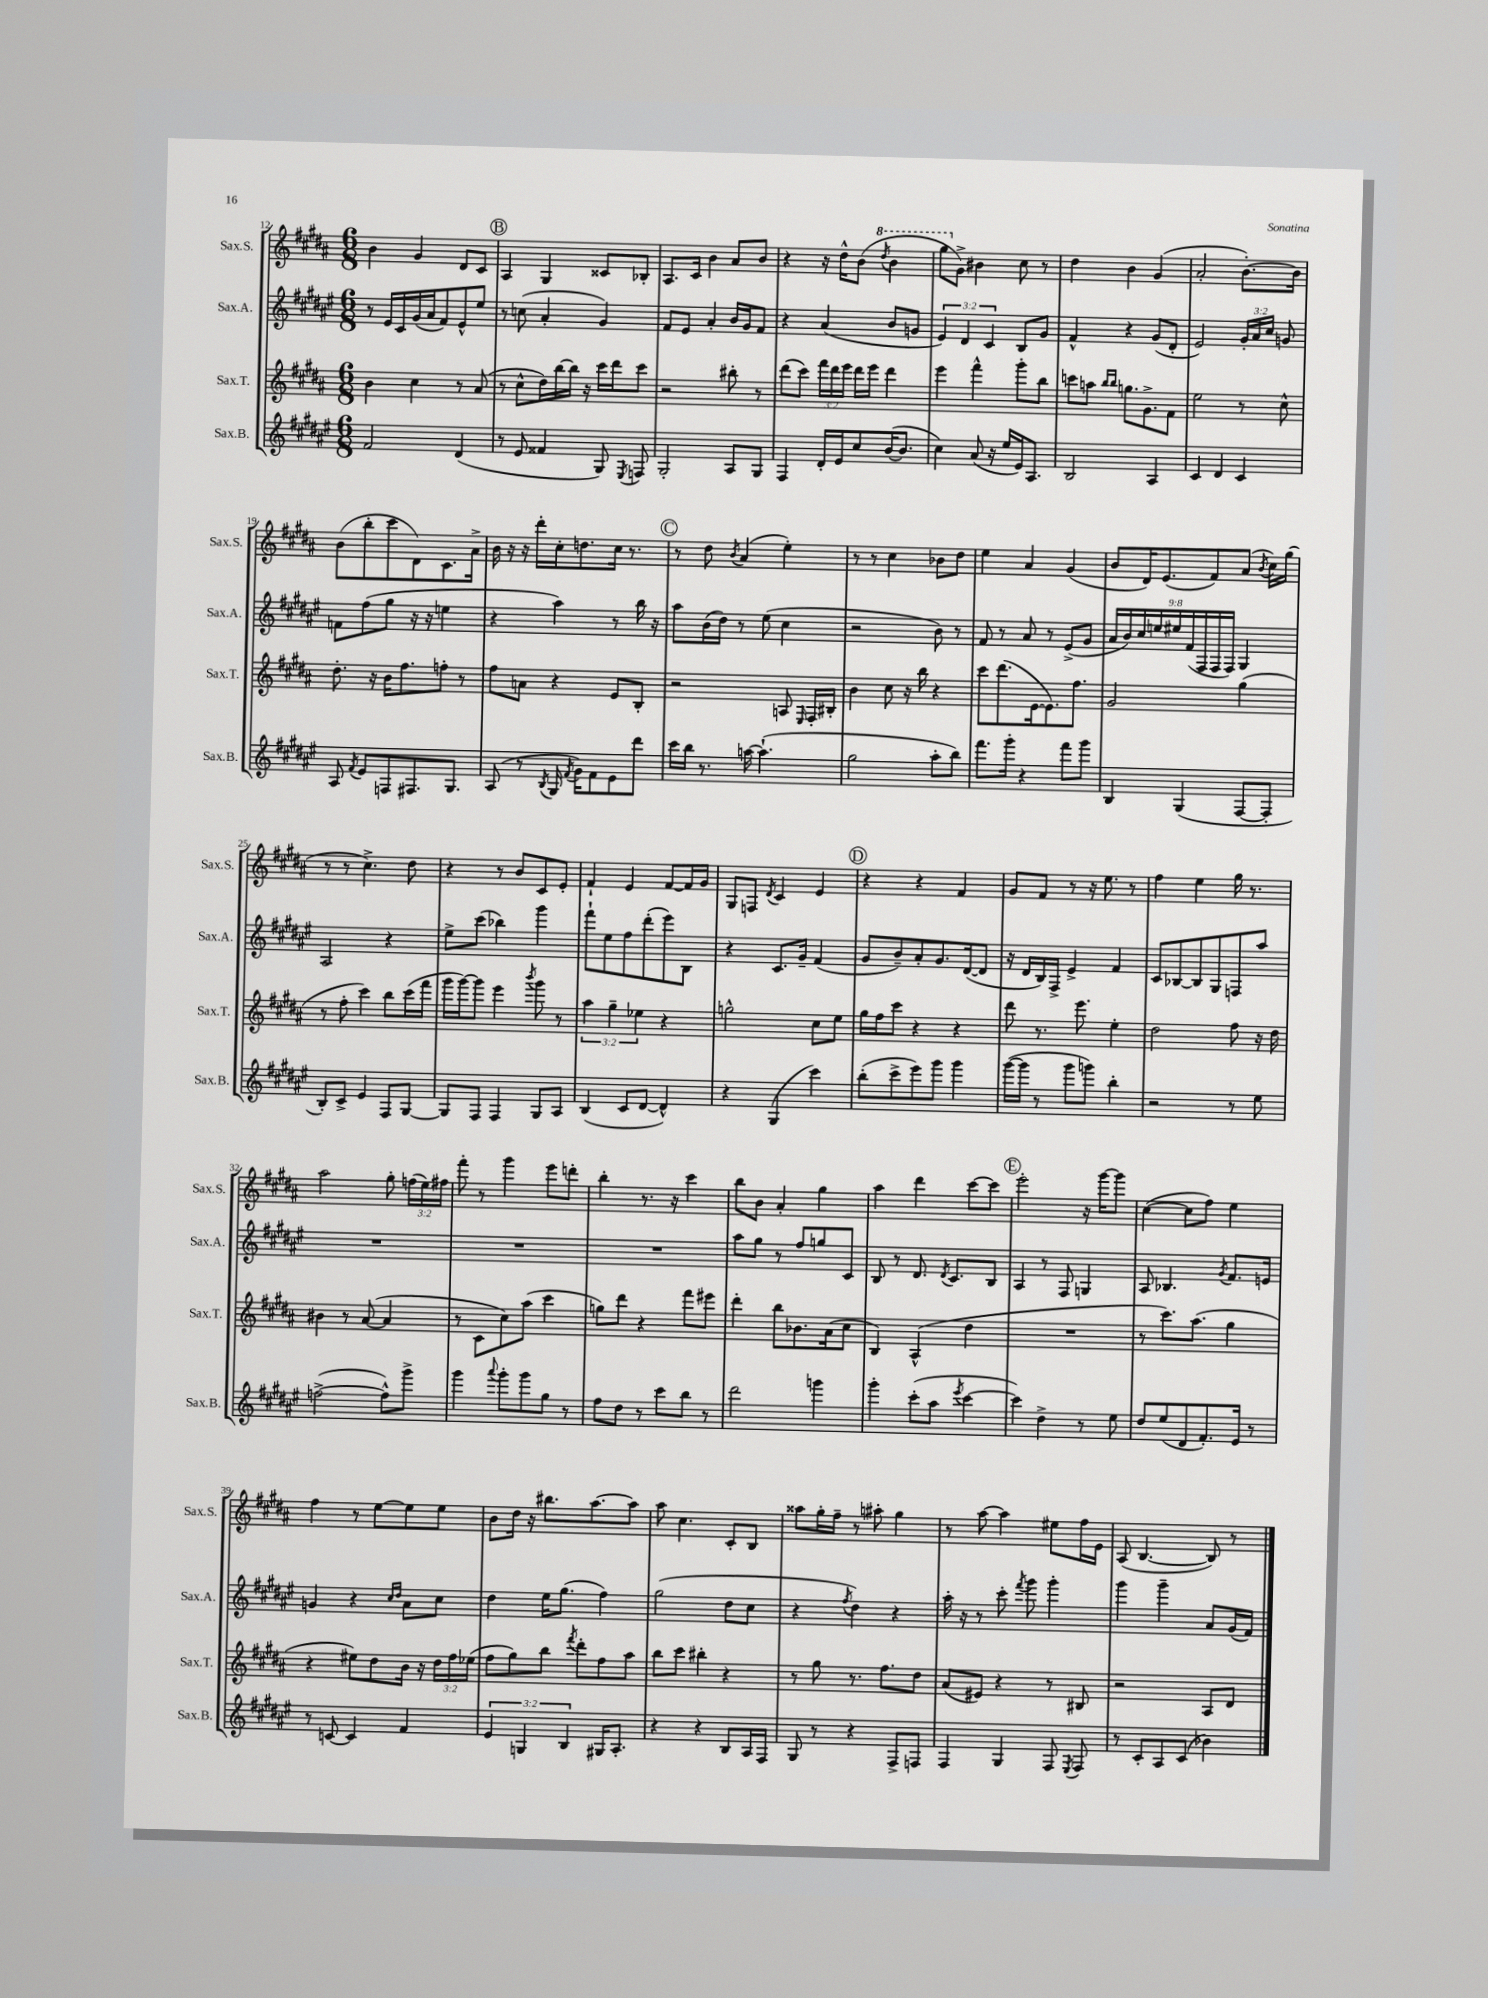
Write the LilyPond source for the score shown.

<<
\new StaffGroup <<
\new Staff = "s0" \with { instrumentName = "Sax.S." shortInstrumentName = "Sax.S." } {
    \clef treble \key b \major \numericTimeSignature \time 6/8 \override Staff.TupletNumber.text = #tuplet-number::calc-fraction-text
    \autoBeamOff b'4 gis'4 dis'8[ cis'8] |
    \mark \markup { \circle "B" } ais4 gis4 cisis'8[ bes8]-. |
    ais8.[ cis'16] b'4 ais'8[ b'8] |
    r4 r16 dis''16[-^ b'8]( \ottava #1 \acciaccatura { dis'''8 } b''4 |
    gis'''8[ \ottava #0 gis'8]->) bis'4 cis''8 r8 |
    dis''4 b'4 gis'4( |
    ais'2-. b'8.[~-.) b'16] |
    b'8[( b''8-. cis'''8 dis'8) cis'8. ais'16]-> |
    b'16 r16 r16 dis'''16[-. cis''16-. d''8. cis''16] r8. |
    \mark \markup { \circle "C" } r8 dis''8 \acciaccatura { b'8 } ais'4( e''4-.) |
    r8 r8 cis''4 bes'8[ dis''8] |
    e''4 ais'4 gis'4( |
    b'8[ dis'16) e'8.( fis'8) ais'8]( \acciaccatura { b'8 } cis''16[) gis''16]( |
    r8 r8 cis''4.->) dis''8 |
    r4 r8 b'8[ cis'8 e'8]-. |
    fis'4-! e'4 fis'8[~ fis'16 gis'16] |
    gis8[ f8] \acciaccatura { dis'8 } cis'4 e'4 |
    \mark \markup { \circle "D" } r4 r4 fis'4 |
    gis'8[ fis'8] r8 r16 e''8. r8 |
    fis''4 e''4 gis''16 r8. |
    ais''2 gis''8-. \tuplet 3/2 { f''16[( e''16) fis''16] } |
    fis'''8-. r8 gis'''4 e'''8[ d'''8]-. |
    b''4-. r8. r16 cis'''4 |
    b''8[ b'8] ais'4-. gis''4 |
    ais''4 dis'''4 cis'''8[~ cis'''8] |
    \mark \markup { \circle "E" } e'''2-. r16 gis'''16[~ gis'''8] |
    cis''4~( cis''8[ fis''8]) e''4 |
    fis''4 r8 e''8[~ e''8 e''8] |
    b'8[ dis''16] r16 bis''8.[ ais''8.~ ais''8] |
    ais''8 cis''4. cis'8[-. b8] |
    aisis''8[ gis''16-. fis''16]-- r8 ais''8-. gis''4 |
    r8 ais''8~ ais''4 eis''8[ fis''16 e'16] |
    ais8( b4.~ b8) r8 \bar "|." |
}
\new Staff = "s1" \with { instrumentName = "Sax.A." shortInstrumentName = "Sax.A." } {
    \clef treble \key fis \major \numericTimeSignature \time 6/8 \override Staff.TupletNumber.text = #tuplet-number::calc-fraction-text
    \autoBeamOff r8 eis'16[ cis'16 gis'16( ais'16 fis'8) eis'8-^ eis''8] |
    \mark \markup { \circle "B" } r8 c''8( ais'4-. gis'4) |
    fis'8[ eis'8] ais'4-. b'16[ gis'16 fis'8] |
    r4 ais'4( b'8[ g'8] |
    \tuplet 3/2 { eis'4) dis'4 cis'4 } b8[ gis'8] |
    fis'4-^ r4 gis'8[( dis'8]-. |
    eis'2) \tuplet 3/2 { gis'16[-. ais'16 cis''16] } g'8 |
    f'8[ fis''8( gis''8] r16 r16 e''4 |
    r4 ais''4) r8 b''16 r16 |
    \mark \markup { \circle "C" } ais''8[ b'16( dis''16]) r8 eis''8( cis''4 |
    r2 b'8) r8 |
    fis'8 r8 ais'8 r8 eis'8[->( gis'8] |
    \tuplet 9/8 { ais'16[ b'16) cis''16 e''16 eis''16 fis'16( fis16 fis16 fis16]) } gis4 |
    ais2 r4 |
    eis''8[-> cis'''8]( bes''4) gis'''4 |
    fis'''8[-! eis''8 fis''8 dis'''8-.( eis'''8) b8] |
    r4 cis'8.[ gis'16]-- fis'4( |
    \mark \markup { \circle "D" } gis'8[ b'8--) ais'8-. gis'8. dis'16~( dis'8] |
    r16 dis'16[ b16) fis16]-> eis'4-> fis'4 |
    cis'8[ bes8~ bes8 gis8 f8 ais''8] |
    R2. |
    R2. |
    R2. |
    ais''8[ gis''8] r8 fis''8[ g''8 cis'8] |
    b8 r8 dis'8. \acciaccatura { dis'8 } cis'8.[ b8] |
    \mark \markup { \circle "E" } ais4 r8 fis8 g4 |
    ais8 bes4. \acciaccatura { gis'8 } fis'8.[ e'16] |
    g'4 r4 \grace { cis''16[ dis''16] } ais'8[ cis''8] |
    dis''4 eis''16[ gis''8.]( fis''4) |
    gis''2( dis''8[ cis''8] |
    r4 \acciaccatura { fis''8 } dis''4) r4 |
    ais''16-. r16 r8 cis'''8-. \acciaccatura { fis'''8 } gis'''8 gis'''4-. |
    gis'''4 gis'''4-- ais'8[ gis'16( fis'16]) \bar "|." |
}
\new Staff = "s2" \with { instrumentName = "Sax.T." shortInstrumentName = "Sax.T." } {
    \clef treble \key b \major \numericTimeSignature \time 6/8 \override Staff.TupletNumber.text = #tuplet-number::calc-fraction-text
    \autoBeamOff b'4 cis''4 r8 ais'8( |
    \mark \markup { \circle "B" } r8 cis''8[-^ dis''16) b''16~ b''16] r16 cis'''16[ dis'''16 cis'''8] |
    r2 bis''8-. r8 |
    dis'''8[( cis'''8]) \tuplet 3/2 { fis'''16[ dis'''16 e'''16] } dis'''16[ e'''16] dis'''4 |
    e'''4 fis'''4-^ gis'''8[-. b''8] |
    c'''8[ a''8] \grace { b''16[ b''16] } g''8.[ gis'8.-> fis'8] |
    e''2 r8 cis''8-^ |
    dis''8.-. r16 b'16[ fis''8. f''8]-. r8 |
    fis''8[ a'8] r4 e'8[ b8]-. |
    \mark \markup { \circle "C" } r2 a8 \grace { e16 } fis16[-. bis16]-. |
    b'4 cis''8 r16 b''16 r4 |
    cis'''8[ dis'''8.( e'16~ e'8.) fis''8.] |
    gis'2 gis''4( |
    r8 fis''8-. cis'''4) b''8[ cis'''16( fis'''16] |
    gis'''16[ gis'''16~) gis'''8] e'''4 \acciaccatura { b'''8 } gis'''8 r8 |
    \tuplet 3/2 { ais''4 gis''4-- ees''4 } r4 |
    g''2-^ cis''8[ e''8] |
    \mark \markup { \circle "D" } gis''16[ fis''16 cis'''8] r4 r4 |
    dis'''8 r8. e'''8. e''4-. |
    dis''2 fis''8 r16 dis''16 |
    bis'4 r8 ais'8~( ais'4 |
    r8 cis'8[ cis''8) ais''8]( cis'''4 |
    g''8[) dis'''8] r4 fis'''8[ eis'''8] |
    dis'''4-. b''8[ bes'8. ais'16( cis''8] |
    b4) ais4-^( dis''4 |
    \mark \markup { \circle "E" } R2. |
    r8 cis'''8.[) ais''8.]( gis''4 |
    r4 eis''8[) dis''8 b'16] r16 \tuplet 3/2 { dis''16[ fis''16 ees''16]( } |
    fis''8[ gis''8) b''8] \acciaccatura { fis'''8 } dis'''8[-. fis''8 ais''8] |
    b''8[ cis'''8] bis''4-. r4 |
    r8 gis''8 r8. fis''8.[ dis''8] |
    ais'8[( eis'8]) r4 r8 bis8 |
    r2 ais8[ dis'8] \bar "|." |
}
\new Staff = "s3" \with { instrumentName = "Sax.B." shortInstrumentName = "Sax.B." } {
    \clef treble \key fis \major \numericTimeSignature \time 6/8 \override Staff.TupletNumber.text = #tuplet-number::calc-fraction-text
    \autoBeamOff fis'2 dis'4( |
    \mark \markup { \circle "B" } r8 eis'8 fisis'4 gis8) \acciaccatura { eis8 } f8 |
    gis2-. ais8[ gis8] |
    fis4 dis'16[-. eis'16 cis''8 b'16~( b'8.] |
    cis''4) ais'8( r16 eis''16[ eis'16) ais8.] |
    b2 ais4 |
    cis'4 dis'4 cis'4 |
    ais8 \acciaccatura { fis'8 } eis'8[ f8 fis8. gis8.] |
    ais8( r8 \acciaccatura { b8 } gis16 \acciaccatura { fis'8 } gis'16[) fis'8 eis'8 dis'''8] |
    \mark \markup { \circle "C" } cis'''16[ b''16] r8. a''16~ a''4.-!( |
    gis''2 ais''8[-. b''8]) |
    fis'''8.[ gis'''16]-. r4 fis'''8[ gis'''8] |
    b4 gis4( fis8[~ fis8]-. |
    b8[-.) cis'8]-> eis'4 fis8[ gis8]~ |
    gis8[ fis8] fis4 gis8[ ais8] |
    b4( cis'8[ dis'8]~ dis'4-^) |
    r4 gis4( cis'''4) |
    \mark \markup { \circle "D" } b''8[-.( cis'''8-> eis'''8) gis'''8] gis'''4 |
    gis'''16[~( gis'''16] r8 gis'''8[ g'''8]) b''4-. |
    r2 r8 eis''8 |
    f''2~->( f''8[-^) gis'''8]-> |
    gis'''4 \appoggiatura { ais'''8 } gis'''8[-. gis'''8 gis''8] r8 |
    fis''8[ dis''8] r8 cis'''8[ b''8] r8 |
    dis'''2 g'''4 |
    gis'''4-. cis'''8[-.( ais''8] \acciaccatura { eis'''8 } cis'''4~ |
    \mark \markup { \circle "E" } cis'''4) dis''4-> r8 eis''8 |
    dis''8[ eis''8( dis'8 fis'8.-.) eis'16] r8 |
    r8 c'8~ c'4 fis'4 |
    \tuplet 3/2 { eis'4 g4 b4 } gis16[ ais8.]-. |
    r4 r4 b8[ ais16 fis16] |
    gis8 r8 r4 fis8[-> f8] |
    fis4 gis4 fis8 \acciaccatura { eis8 } fis8 |
    r8 cis'8[-. ais8 cis'8]( bes'4) \bar "|." |
}
>>
>>
\layout { \context { \Score currentBarNumber = #12 } }
